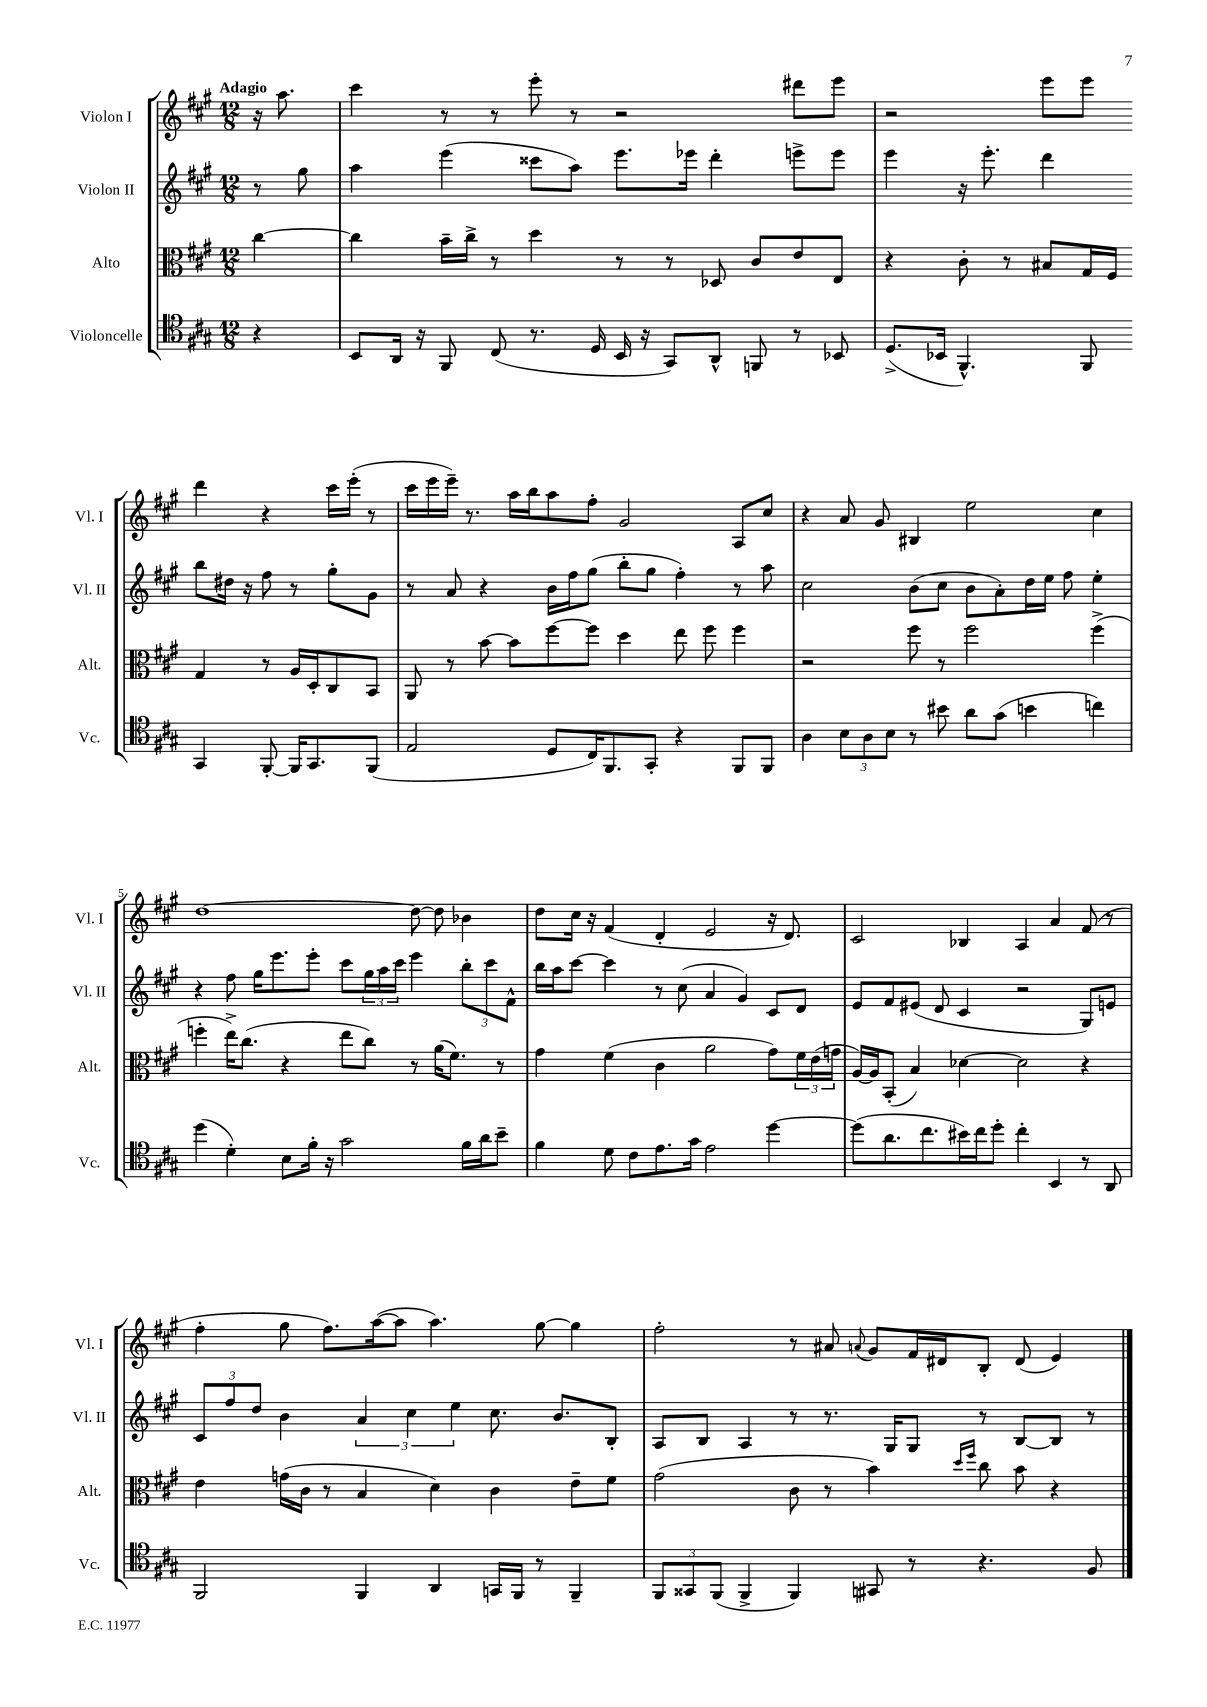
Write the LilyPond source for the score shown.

<<
\new StaffGroup <<
\new Staff = "s0" \with { instrumentName = "Violon I" shortInstrumentName = "Vl. I" } {
    \clef treble \key a \major \numericTimeSignature \time 12/8 \partial 4 \tempo "Adagio"
    r16 a''8. |
    cis'''4 r8 r8 e'''8-. r8 r2 dis'''8 e'''8 |
    r2 e'''8 e'''8 d'''4 r4 cis'''16 e'''16-.( r8 |
    cis'''16 e'''16 e'''16--) r8. a''16 b''16 a''8 fis''8-. gis'2 a8 cis''8 |
    r4 a'8 gis'8 bis4 e''2 cis''4 |
    d''1~ d''8~ d''8 bes'4 |
    d''8 cis''16 r16 fis'4( d'4-. e'2 r16 d'8.) |
    cis'2 bes4 a4 a'4 fis'8( r8 |
    fis''4-. gis''8 fis''8.) a''16~( a''8 a''4.) gis''8~ gis''4 |
    fis''2-. r8 ais'8 \appoggiatura { a'8 } gis'8 fis'16 dis'16 b8-. dis'8( e'4) \bar "|." |
}
\new Staff = "s1" \with { instrumentName = "Violon II" shortInstrumentName = "Vl. II" } {
    \clef treble \key a \major \numericTimeSignature \time 12/8 \partial 4
    r8 gis''8 |
    a''4 e'''4( cisis'''8 a''8) e'''8. ees'''16 d'''4-. e'''8-> e'''8 |
    e'''4 r16 e'''8.-. d'''4 b''8 dis''16 r16 fis''8 r8 gis''8-. gis'8 |
    r8 a'8 r4 b'16 fis''16 gis''8( b''8-. gis''8 fis''4-.) r8 a''8 |
    cis''2 b'8( cis''8 b'8 a'8-.) d''16 e''16 fis''8 e''4-. |
    r4 fis''8 gis''16 e'''8. e'''8-. cis'''8 \tuplet 3/2 { gis''16 a''16 cis'''16 } e'''4 \tuplet 3/2 { b''8-. cis'''8 fis'8-^ } |
    b''16 a''16 cis'''8~ cis'''4 r8 cis''8( a'4 gis'4) cis'8 d'8 |
    e'8 fis'8 eis'8( d'8 cis'4 r2 gis8) e'8 |
    \tuplet 3/2 { cis'8 fis''8 d''8 } b'4 \tuplet 3/2 { a'4 cis''4 e''4 } cis''8. b'8. b8-. |
    a8 b8 a4 r8 r8. gis16 gis8 r8 b8~ b8 r8 \bar "|." |
}
\new Staff = "s2" \with { instrumentName = "Alto" shortInstrumentName = "Alt." } {
    \clef alto \key a \major \numericTimeSignature \time 12/8 \partial 4
    cis''4~ |
    cis''4 b'16-- cis''16-> r8 d''4 r8 r8 des8 cis'8 e'8 e8 |
    r4 cis'8-. r8 bis8 gis16 fis16 gis4 r8 a16 d16-. cis8 b,8 |
    a,8 r8 b'8~ b'8 fis''8~ fis''8 d''4 e''8 fis''8 fis''4 |
    r2 fis''8 r8 fis''2 fis''4->( |
    f''4-. e''16->) cis''8.( r4 e''8 cis''8) r8 a'16( fis'8.) r8 |
    gis'4 fis'4( cis'4 a'2 gis'8) \tuplet 3/2 { fis'16 e'16( g'16 } |
    a16~) a16 b,8-.( b4) des'4~ des'2 r4 |
    e'4 g'16( cis'16 r8 b4 d'4) cis'4 e'8-- fis'8 |
    gis'2( cis'8 r8 b'4) \grace { d''16 fis''16 } cis''8 b'8 r4 \bar "|." |
}
\new Staff = "s3" \with { instrumentName = "Violoncelle" shortInstrumentName = "Vc." } {
    \clef tenor \key a \major \numericTimeSignature \time 12/8 \partial 4
    r4 |
    b,8 a,16 r16 fis,8 cis8( r8. d16 b,16 r16 gis,8) a,8-^ f,8 r8 bes,8 |
    d8.->( bes,16 fis,4.-^) fis,8 gis,4 fis,8~-. fis,16 gis,8. fis,8( |
    e2 d8 cis16) fis,8. gis,8-. r4 fis,8 fis,8 |
    a4 \tuplet 3/2 { b8 a8 b8 } r8 bis'8 a'8 gis'8( b'4 c''4) |
    d''4( d'4-.) b8 fis'16-. r16 gis'2 fis'16 a'16 b'8-- |
    fis'4 d'8 cis'8 e'8. gis'16 e'2 d''4~ |
    d''8( a'8. cis''8. bis'16) cis''16 d''8-. cis''4-. b,4 r8 a,8 |
    fis,2 fis,4 a,4 g,16 fis,16 r8 fis,4-- |
    \tuplet 3/2 { fis,8 gisis,8 fis,8( } fis,4-> fis,4) gis,8 r8 r4. fis8 \bar "|." |
}
>>
>>
\layout { \context { \Score \override BarNumber.break-visibility = ##(#f #t #t) barNumberVisibility = #(every-nth-bar-number-visible 5) } }
